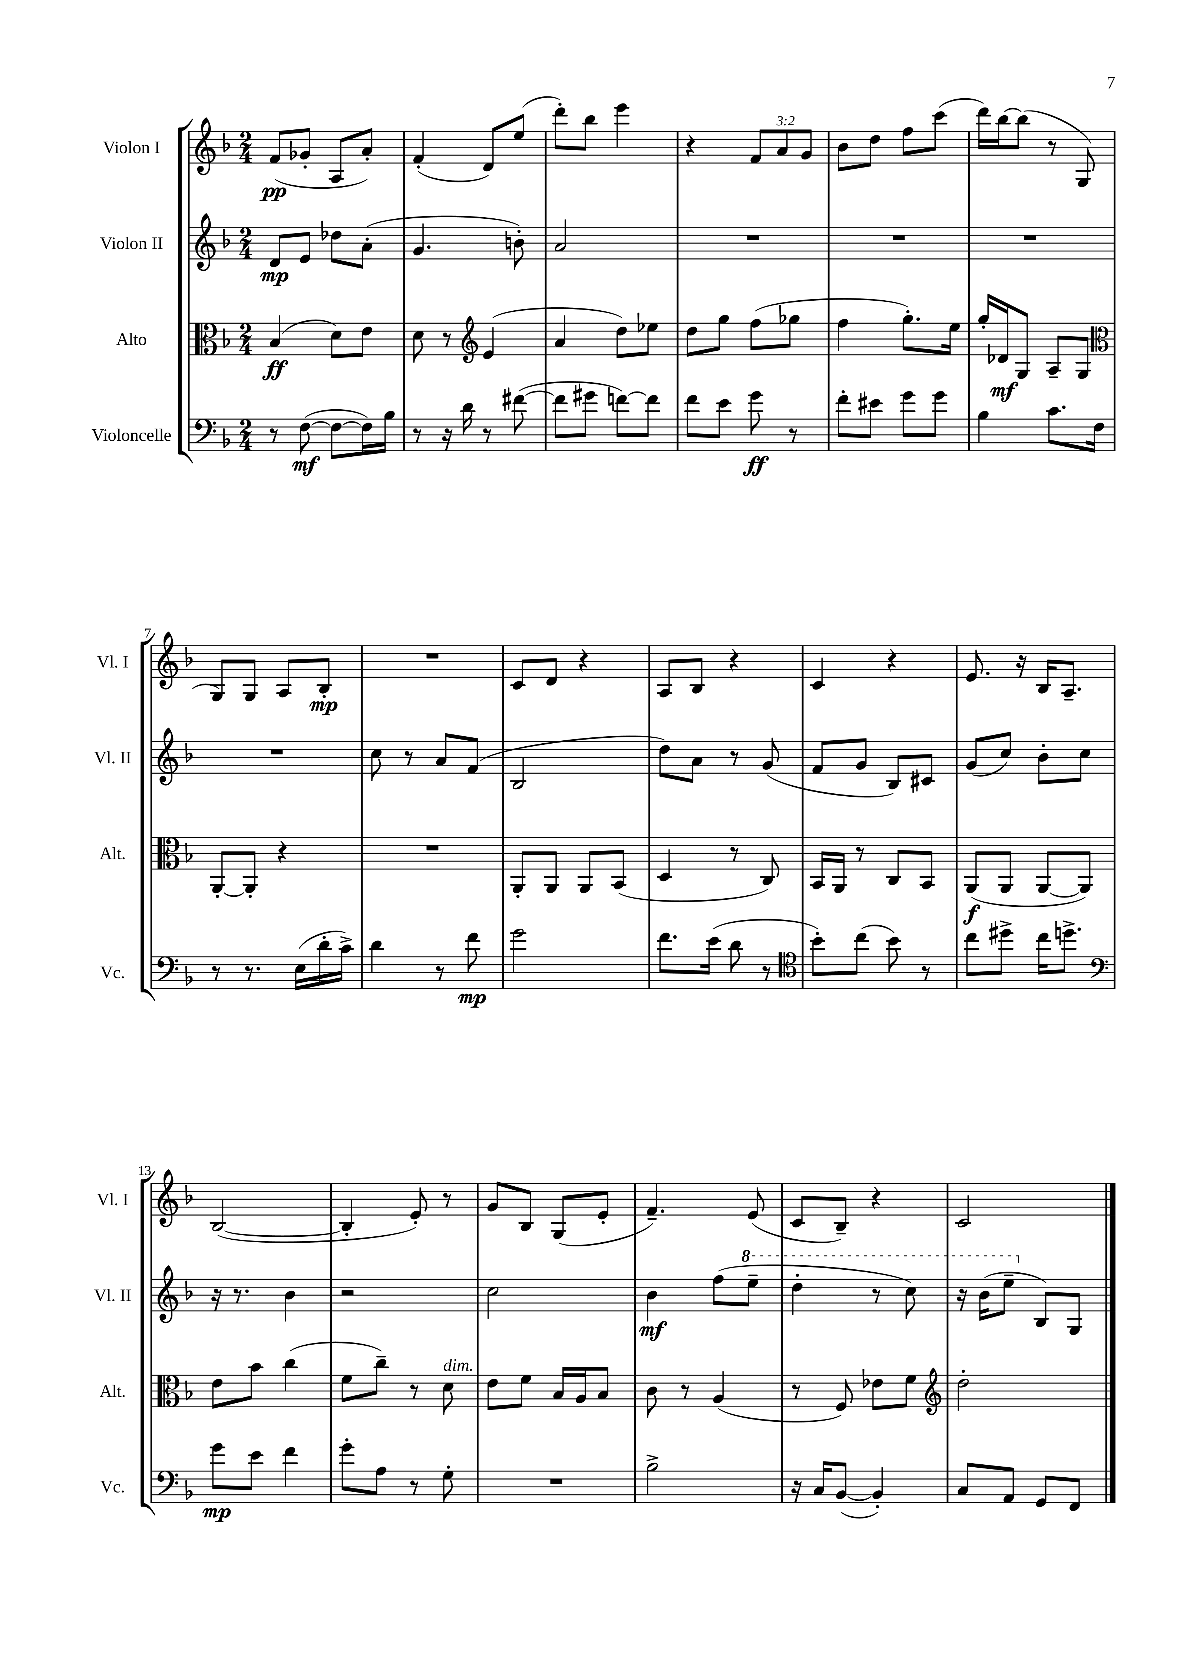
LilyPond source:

<<
\new StaffGroup <<
\new Staff = "s0" \with { instrumentName = "Violon I" shortInstrumentName = "Vl. I" } {
    \clef treble \key f \major \numericTimeSignature \time 2/4 \override Staff.TupletNumber.text = #tuplet-number::calc-fraction-text
    f'8\pp( ges'8-. a8 a'8-.) |
    f'4-.( d'8) e''8( |
    d'''8-.) bes''8 e'''4 |
    r4 \tuplet 3/2 { f'8 a'8 g'8 } |
    bes'8 d''8 f''8 c'''8( |
    d'''16) bes''16~ bes''8( r8 g8 |
    g8) g8 a8 bes8-.\mp |
    R2 |
    c'8 d'8 r4 |
    a8 bes8 r4 |
    c'4 r4 |
    e'8. r16 bes16 a8.-- |
    bes2~( |
    bes4-. e'8-.) r8 |
    g'8 bes8 g8( e'8-. |
    f'4.--) e'8( |
    c'8 bes8--) r4 |
    c'2 \bar "|." |
}
\new Staff = "s1" \with { instrumentName = "Violon II" shortInstrumentName = "Vl. II" } {
    \clef treble \key f \major \numericTimeSignature \time 2/4
    d'8\mp e'8 des''8 a'8-.( |
    g'4. b'8-.) |
    a'2 |
    R2 |
    R2 |
    R2 |
    R2 |
    c''8 r8 a'8 f'8( |
    bes2 |
    d''8) a'8 r8 g'8( |
    f'8 g'8 bes8) cis'8 |
    g'8( c''8) bes'8-. c''8 |
    r16 r8. bes'4 |
    r2 |
    c''2 |
    bes'4\mf f''8( \ottava #1 e'''8-- |
    d'''4-. r8 c'''8) |
    r16 bes''16( e'''8-- \ottava #0 bes8) g8 \bar "|." |
}
\new Staff = "s2" \with { instrumentName = "Alto" shortInstrumentName = "Alt." } {
    \clef alto \key f \major \numericTimeSignature \time 2/4
    bes4\ff( d'8) e'8 |
    d'8 r8 \clef treble e'4( |
    a'4 d''8) ees''8 |
    d''8 g''8 f''8( ges''8 |
    f''4 g''8.-.) e''16 |
    g''16-. des'16\mf g8 a8-- g8 |
    \clef alto a,8~-. a,8-. r4 |
    R2 |
    a,8-. a,8 a,8 bes,8( |
    d4 r8 c8) |
    bes,16 a,16 r8 c8 bes,8 |
    a,8\f( a,8 a,8~ a,8) |
    e'8 bes'8 c''4( |
    f'8 c''8--) r8 d'8^\markup { \italic "dim." } |
    e'8 f'8 bes16 a16 bes8 |
    c'8 r8 a4( |
    r8 f8) ees'8 f'8 |
    \clef treble d''2-. \bar "|." |
}
\new Staff = "s3" \with { instrumentName = "Violoncelle" shortInstrumentName = "Vc." } {
    \clef bass \key f \major \numericTimeSignature \time 2/4
    r8 f8~\mf( f8~ f16) bes16 |
    r8 r16 d'16 r8 fis'8~( |
    fis'8 gis'8 f'8~) f'8 |
    f'8 e'8 g'8\ff r8 |
    f'8-. eis'8 g'8 g'8 |
    bes4 c'8. f16 |
    r8 r8. e16( d'16-. c'16->) |
    d'4 r8 f'8\mp |
    g'2 |
    f'8. e'16( d'8 r8 |
    \clef tenor bes'8-.) c''8( bes'8) r8 |
    c''8 dis''8-> c''16 d''8.-> |
    \clef bass g'8\mp e'8 f'4 |
    g'8-. a8 r8 g8-. |
    R2 |
    bes2-> |
    r16 c16 bes,8~( bes,4-.) |
    c8 a,8 g,8 f,8 \bar "|." |
}
>>
>>
